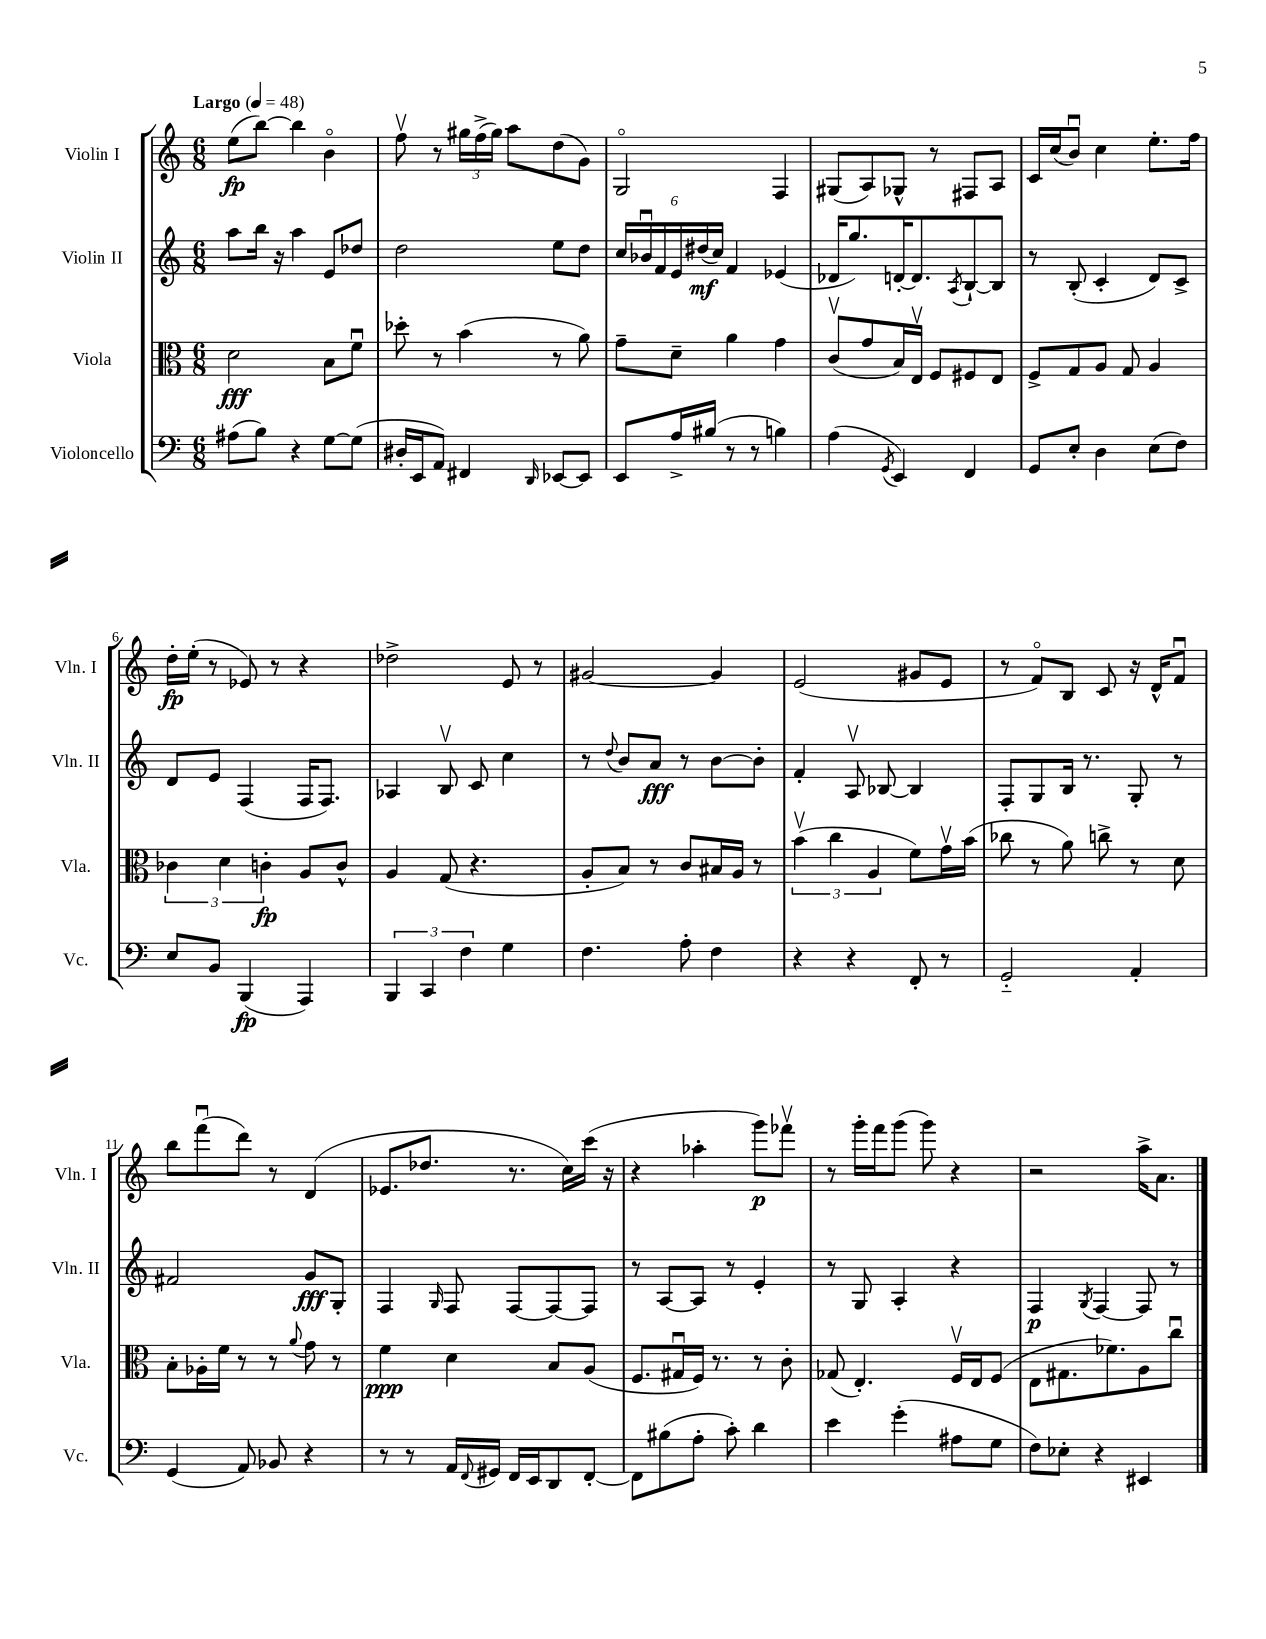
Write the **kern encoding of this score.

**kern	**dynam	**kern	**dynam	**kern	**dynam	**kern	**dynam
*part4	*part4	*part3	*part3	*part2	*part2	*part1	*part1
*staff4	*staff4	*staff3	*staff3	*staff2	*staff2	*staff1	*staff1
*I"Violoncello	*	*I"Viola	*	*I"Violin II	*	*I"Violin I	*
*I'Vc.	*	*I'Vla.	*	*I'Vln. II	*	*I'Vln. I	*
*clefF4	*	*clefC3	*	*clefG2	*	*clefG2	*
*k[]	*	*k[]	*	*k[]	*	*k[]	*
*M6/8	*	*M6/8	*	*M6/8	*	*M6/8	*
*MM48	*	*MM48	*	*MM48	*	*MM48	*
=1	=1	=1	=1	=1	=1	=1	=1
!	!	!	!	!	!	!LO:TX:a:B:t=Largo	!
(8A#X\L	.	2d\	fff	8aa\L	.	(8ee\L	fp
8B\J)	.	.	.	16bb\Jk	.	[8bb\J)	.
.	.	.	.	16r	.	.	.
4r	.	.	.	4aa\	.	4bb\]	.
[8G\L	.	8B\L	.	8e/L	.	4b\	.
(8G\J]	.	8fu\J	.	8dd-X/J	.	.	.
=2	=2	=2	=2	=2	=2	=2	=2
16D#X'/LL	.	8dd-X'\	.	2dd\	.	8ffv\	.
16EE/J	.	.	.	.	.	.	.
8AA/J)	.	8r	.	.	.	8r	.
4FF#X/	.	(4b\	.	.	.	24gg#X\LL	.
.	.	.	.	.	.	(24ff^\	.
.	.	.	.	.	.	24gg#\JJ)	.
.	.	.	.	.	.	8aa\L	.
16qqDD/	.	.	.	.	.	.	.
[8EE-X/L	.	8r	.	8ee\L	.	(8dd\	.
8EE-/J]	.	8a\)	.	8dd\J	.	8g\J)	.
=3	=3	=3	=3	=3	=3	=3	=3
8EE/L	.	8g~\L	.	24cc/LL	.	2G/	.
.	.	.	.	24b-Xu/	.	.	.
.	.	.	.	24f/	.	.	.
16A^/L	.	8d~\J	.	24e/	.	.	.
.	.	.	.	(24dd#X/	mf	.	.
(16B#X/JJ	.	.	.	.	.	.	.
.	.	.	.	24cc/JJ)	.	.	.
8r	.	4a\	.	4f/	.	.	.
8r	.	.	.	.	.	.	.
4Bn\)	.	4g\	.	(4e-X/	.	4F/	.
=4	=4	=4	=4	=4	=4	=4	=4
(4A\	.	(8cv/L	.	16d-X/KL	.	(8G#X/L	.
.	.	.	.	8.gg/)	.	.	.
.	.	8g/	.	.	.	8A/)	.
8qGG/	.	.	.	.	.	.	.
4EE/)	.	16B/L)	.	[16dn'/K	.	8G-X^^/J	.
.	.	16Ev/JJ	.	8.d/]	.	.	.
.	.	8F/L	.	.	.	8r	.
.	.	.	.	8qA/	.	.	.
4FF/	.	8F#X/	.	[8B`/	.	8F#X/L	.
.	.	8E/J	.	8B/J]	.	8A/J	.
=5	=5	=5	=5	=5	=5	=5	=5
8GG/L	.	8F^/L	.	8r	.	16c/LL	.
.	.	.	.	.	.	(16cc/J	.
8E'/J	.	8G/	.	(8B'/	.	8bu/J)	.
4D\	.	8A/J	.	4c'/	.	4cc\	.
.	.	8G/	.	.	.	.	.
(8E\L	.	4A/	.	8d/L)	.	8.ee'\L	.
8F\J)	.	.	.	8c^/J	.	.	.
.	.	.	.	.	.	16ff\Jk	.
!!LO:LB:g=z
=6	=6	=6	=6	=6	=6	=6	=6
8E/L	.	6c-X\	.	8d/L	.	16dd'\LL	fp
.	.	.	.	.	.	(16ee'\JJ	.
8BB/J	.	.	.	8e/J	.	8r	.
.	.	6d\	.	.	.	.	.
(4BBB/	fp	.	.	(4F/	.	8e-X/)	.
.	.	6cn'\	fp	.	.	.	.
.	.	.	.	.	.	8r	.
4AAA/)	.	8A/L	.	16F/KL	.	4r	.
.	.	.	.	8.F/J)	.	.	.
.	.	8c^^/J	.	.	.	.	.
=7	=7	=7	=7	=7	=7	=7	=7
6BBB/	.	4A/	.	4A-X/	.	2dd-X^\	.
6CC/	.	.	.	.	.	.	.
.	.	(8G/	.	8Bv/	.	.	.
6F\	.	.	.	.	.	.	.
.	.	4.r	.	8c/	.	.	.
4G\	.	.	.	4cc\	.	8e/	.
.	.	.	.	.	.	8r	.
=8	=8	=8	=8	=8	=8	=8	=8
4.F\	.	8A'/L	.	8r	.	[2g#X/	.
.	.	.	.	8qqdd/	.	.	.
.	.	8B/J)	.	8b/L	.	.	.
.	.	8r	.	8a/J	fff	.	.
8A'\	.	8c/L	.	8r	.	.	.
4F\	.	16B#X/L	.	[8b\L	.	4g#/]	.
.	.	16A/JJ	.	.	.	.	.
.	.	8r	.	8b'\J]	.	.	.
=9	=9	=9	=9	=9	=9	=9	=9
4r	.	(6bv\	.	4f'/	.	(2e/	.
.	.	6cc\	.	.	.	.	.
4r	.	.	.	8Av/	.	.	.
.	.	6A/	.	.	.	.	.
.	.	.	.	[8B-X/	.	.	.
8FF'/	.	8f\L)	.	4B-/]	.	8g#X/L	.
8r	.	16gv\L	.	.	.	8e/J	.
.	.	(16b\JJ	.	.	.	.	.
=10	=10	=10	=10	=10	=10	=10	=10
2GG/	.	8cc-X\	.	8F'/L	.	8r	.
.	.	8r	.	8G/	.	8f/L)	.
.	.	8a\)	.	16B/Jk	.	8B/J	.
.	.	.	.	8.r	.	.	.
.	.	8ccn^\	.	.	.	8c/	.
4AA'/	.	8r	.	8G'/	.	16r	.
.	.	.	.	.	.	16d^^/KL	.
.	.	8d\	.	8r	.	8fu/J	.
!!LO:LB:g=z
=11	=11	=11	=11	=11	=11	=11	=11
(4GG/	.	8B'\L	.	2f#X/	.	8bb\L	.
.	.	16A-X'\L	.	.	.	(8fffu\	.
.	.	16f\JJ	.	.	.	.	.
8AA/)	.	8r	.	.	.	8ddd\J)	.
8BB-X/	.	8r	.	.	.	8r	.
.	.	8qqa/	.	.	.	.	.
4r	.	8g\	.	8g/L	fff	(4d/	.
.	.	8r	.	8G'/J	.	.	.
=12	=12	=12	=12	=12	=12	=12	=12
8r	.	4f\	ppp	4F/	.	8.e-X/L	.
8r	.	.	.	.	.	.	.
.	.	.	.	.	.	8.dd-X/J	.
.	.	.	.	16qqG/	.	.	.
16AA/LL	.	4d\	.	8F/	.	.	.
8qqFF/	.	.	.	.	.	.	.
16GG#X/JJ	.	.	.	.	.	.	.
16FF/LL	.	.	.	[8F/L	.	8.r	.
16EE/J	.	.	.	.	.	.	.
8DD/	.	8B/L	.	8F/_	.	.	.
.	.	.	.	.	.	16cc\LL)	.
[8FF'/J	.	(8A/J	.	8F/J]	.	(16ccc\JJ	.
.	.	.	.	.	.	16r	.
=13	=13	=13	=13	=13	=13	=13	=13
8FF\L]	.	8.F/L	.	8r	.	4r	.
(8B#X\	.	.	.	[8A/L	.	.	.
.	.	16G#Xu/L	.	.	.	.	.
8A'\J	.	16F/JJ)	.	8A/J]	.	4aa-X'\	.
.	.	8.r	.	.	.	.	.
8c'\)	.	.	.	8r	.	.	.
4d\	.	8r	.	4e'/	.	8ggg\L)	p
.	.	8c'\	.	.	.	8fff-Xv\J	.
=14	=14	=14	=14	=14	=14	=14	=14
4e\	.	(8G-X/	.	8r	.	8r	.
.	.	4.E'/)	.	8G/	.	16ggg'\LL	.
.	.	.	.	.	.	16fff\J	.
(4g'\	.	.	.	4A'/	.	(8ggg\J	.
.	.	.	.	.	.	8ggg\)	.
8A#X\L	.	16Fv/LL	.	4r	.	4r	.
.	.	16E/J	.	.	.	.	.
8G\J	.	(8F/J	.	.	.	.	.
=15	=15	=15	=15	=15	=15	=15	=15
8F\L)	.	8E\L	.	4F/	p	2r	.
8E-X'\J	.	8.G#X\	.	.	.	.	.
.	.	.	.	8qG/	.	.	.
4r	.	.	.	[4F/	.	.	.
.	.	8.f-X\)	.	.	.	.	.
4EE#X/	.	8A\	.	8F/]	.	16aa^\KL	.
.	.	.	.	.	.	8.a\J	.
.	.	8ccu\J	.	8r	.	.	.
==	==	==	==	==	==	==	==
*-	*-	*-	*-	*-	*-	*-	*-
